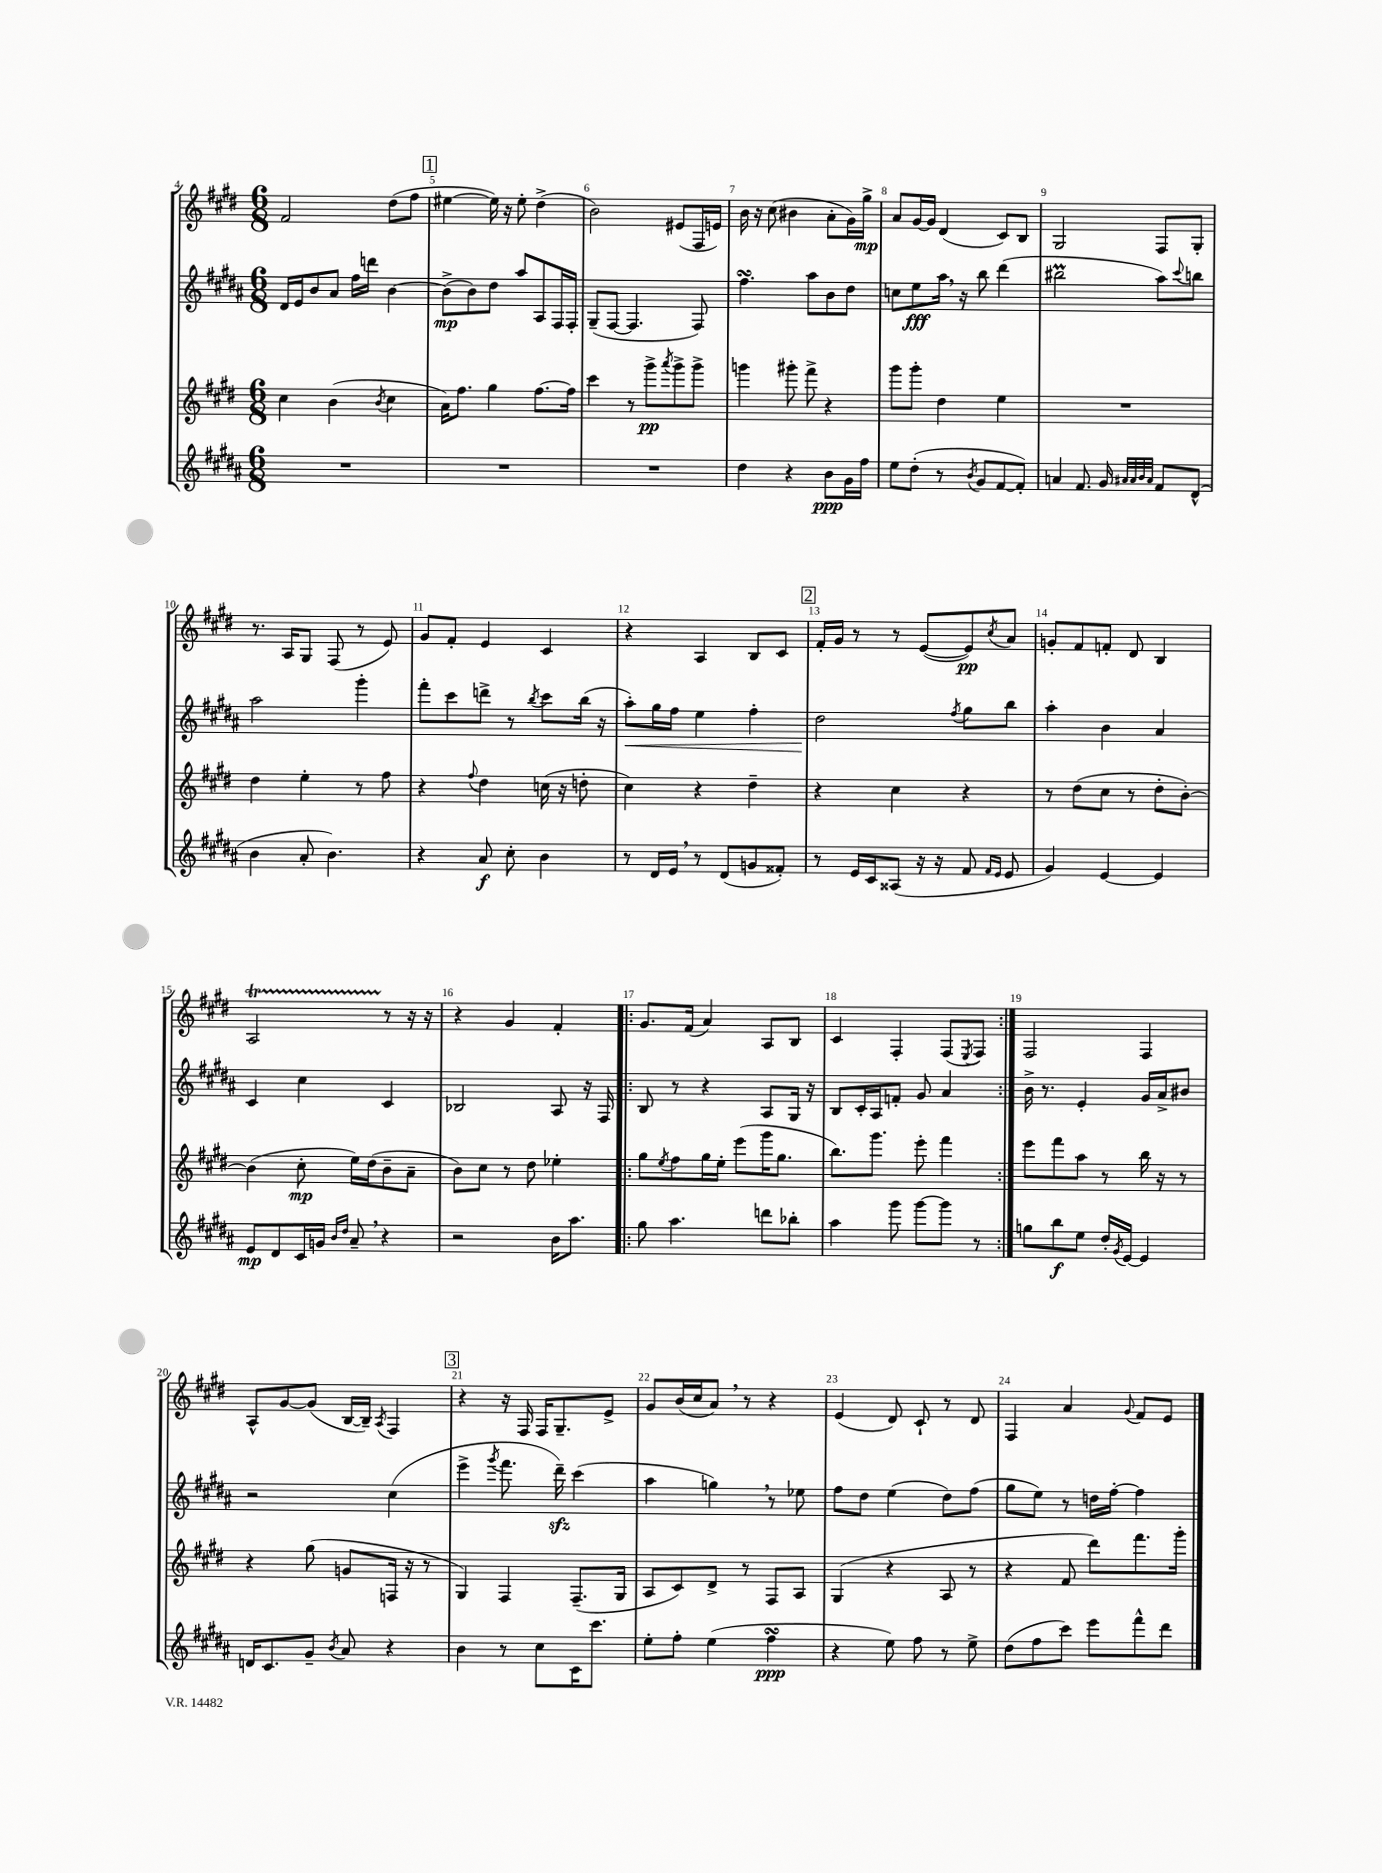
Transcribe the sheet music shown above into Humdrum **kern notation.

**kern	**kern	**kern	**kern
*staff4	*staff3	*staff2	*staff1
*clefG2	*clefG2	*clefG2	*clefG2
*k[f#c#g#d#a#]	*k[f#c#g#d#]	*k[f#c#g#d#a#]	*k[f#c#g#d#]
*M6/8	*M6/8	*M6/8	*M6/8
2.r	4cc#	16d#	2f#
.	.	16e	.
.	.	8b	.
.	(4b	8a#	.
.	.	16ff#	.
.	.	16ddd	.
.	8qb	.	.
.	4cc#	[4b	(8dd#
.	.	.	8ff#
=	=	=	=
2.r	16a)	(8b^]	[4ee#
.	8.ff#	.	.
.	.	8b)	.
.	4gg#	8dd#	16ee#])
.	.	.	16r
.	.	8aa#	8ee#'
.	[8.ff#	8A#	(4dd#^
.	.	16F#	.
.	16ff#]	16F#'	.
=	=	=	=
2.r	4ccc#	(8G#~	2b)
.	.	[8F#	.
.	8r	4.F#]	.
.	8ggg#^	.	.
.	8qaaa	.	.
.	8ggg#^	.	(8e#
.	8ggg#^	8F#)	16F#
.	.	.	16e)
=	=	=	=
4dd#	4ggg	4.ff#	16b
.	.	.	16r
.	.	.	(8cc#
4r	8ggg#'	.	4b#
.	8fff#^	8aa#	.
8b	4r	8b	8a'
16g#	.	8dd#	16g#)
16ff#	.	.	16gg#^
=	=	=	=
8ee	8ggg#	8cc	8a
(8dd#'	8ggg#'	8ee	[16g#
.	.	.	16g#]
8r	4dd#	16aa#	(4d#
.	.	16r	.
8qb	.	.	.
8g#	.	8bb	.
[8f#	4ee	(4ddd#	8c#)
8f#'])	.	.	8B
=	=	=	=
4a	2.r	2bb#	2G#
8.f#	.	.	.
16g#	.	.	.
32qqa#	.	.	.
32qqa#	.	.	.
32qqb	.	.	.
32qqa#	.	.	.
8f#	.	8aa#)	8F#
.	.	8qqccc#	.
(8d#^^	.	8bb	8G#'
=	=	=	=
4b	4dd#	2aa#	8.r
.	.	.	16A
8a#'	4ee'	.	8G#
4.b)	.	.	(8F#
.	8r	4ggg#'	8r
.	8ff#	.	8e)
=	=	=	=
4r	4r	8fff#'	8g#
.	.	8ccc#	8f#'
.	8qqff#	.	.
8a#	4dd#	8ddd^	4e
8cc#'	.	8r	.
.	.	8qbb	.
4b	(16cc	8ccc#	4c#
.	16r	.	.
.	8dd'	(16bb	.
.	.	16r	.
=	=	=	=
8r	4cc#)	8aa#')	4r
16d#	.	16gg#	.
16e	.	16ff#	.
8r	4r	4ee	4A
(8d#	.	.	.
8g	4dd#~	4ff#'	8B
8f##')	.	.	8c#
=	=	=	=
8r	4r	2dd#	16f#'
.	.	.	16g#
16e	.	.	8r
16c#	.	.	.
(8A##	4cc#	.	8r
16r	.	.	([8e
16r	.	.	.
.	.	8qff#	.
8f#	4r	8gg#	8e])
16qqf#	.	.	.
16qqe	.	.	8qcc#
8e	.	8bb	8a
=	=	=	=
4g#)	8r	4aa#'	8g'
.	(8dd#	.	8f#
[4e	8cc#	4b	8f'
.	8r	.	8d#
4e]	8dd#'	4a#	4B
.	[8b')	.	.
=	=	=	=
8e	(4b]	4c#	2A
8d#	.	.	.
16c#	8cc#'	4cc#	.
16g	.	.	.
16qqb	.	.	.
16qqdd#	.	.	.
8a#~	16ee)	.	.
.	(16dd#	.	.
4r	8b~	4c#	8r
.	8a~	.	16r
.	.	.	16r
=	=	=	=
2r	8b)	2B-	4r
.	8cc#	.	.
.	8r	.	4g#
.	8dd#	.	.
16b	4ee-'	8A#	4f#'
8.aa#	.	.	.
.	.	16r	.
.	.	16F#	.
=!|:	=!|:	=!|:	=!|:
8gg#	8gg#	8B	8.g#
.	8qee	.	.
4.aa#	8ff#	8r	.
.	.	.	(16f#
.	16gg#	4r	4a)
.	16ee'	.	.
.	(8eee	.	.
8ddd	16ggg#	8A#	8A
.	8.gg#	.	.
8bb-'	.	16G#	8B
.	.	16r	.
=	=	=	=
4aa#	8.bb)	8B	4c#
.	.	16c#'	.
.	8.ggg#	16A#	.
8ggg#	.	8f'	4F#'
[8ggg#	8eee'	8g#	.
8ggg#]	4fff#	4a#	(8F#
.	.	.	8qE
8r	.	.	8F#)
=:|!	=:|!	=:|!	=:|!
8gg	8eee	16b^	2F#
.	.	8.r	.
8bb	8fff#	.	.
8ee	8aa	4e'	.
16dd#'	8r	.	.
8qg#	.	.	.
[16e	.	.	.
4e]	16bb	16g#	4F#
.	16r	16a#^	.
.	8r	8b#	.
=	=	=	=
16d	4r	2r	8A^^
8.c#	.	.	.
.	.	.	[8g#
8g#~	(8gg#	.	(8g#]
8qb	.	.	.
8a#	8g	.	[16B
.	.	.	16B~])
.	.	.	8qA
4r	16F	(4cc#	4F#
.	16r	.	.
.	8r	.	.
=	=	=	=
4b	4G#)	4eee^	4r
.	.	8qggg#	.
8r	4F#	8.fff#	16r
.	.	.	16F#
8cc#	.	.	16F#
.	.	16ddd#~)	8.G#~
16c#	(8.F#~	(4ccc#	.
8.ccc#	.	.	.
.	.	.	8e^
.	16G#	.	.
=	=	=	=
8ee'	8A	4aa#	8g#
8ff#'	8c#)	.	(16b
.	.	.	16cc#
(4ee	8d#^	4gg)	8a)
.	8r	.	8r
4ff#	8F#	8r	4r
.	8A	8ee-	.
=	=	=	=
4r	(4G#	8ff#	(4e
.	.	8dd#	.
8ee)	4r	(4ee	8d#)
8ff#	.	.	8c#`
8r	8A	8dd#)	8r
8ee^	8r	(8ff#	8d#
=	=	=	=
(8dd#	4r	8gg#	4F#
8ff#	.	8ee)	.
8ccc#)	8f#	8r	4a
8eee	8ddd#)	16dd	.
.	.	[16ff#'	.
.	.	.	8qqg#
8fff#^^	8.fff#	4ff#]	8f#
8ddd#	.	.	8e
.	16ggg#'	.	.
==	==	==	==
*-	*-	*-	*-
